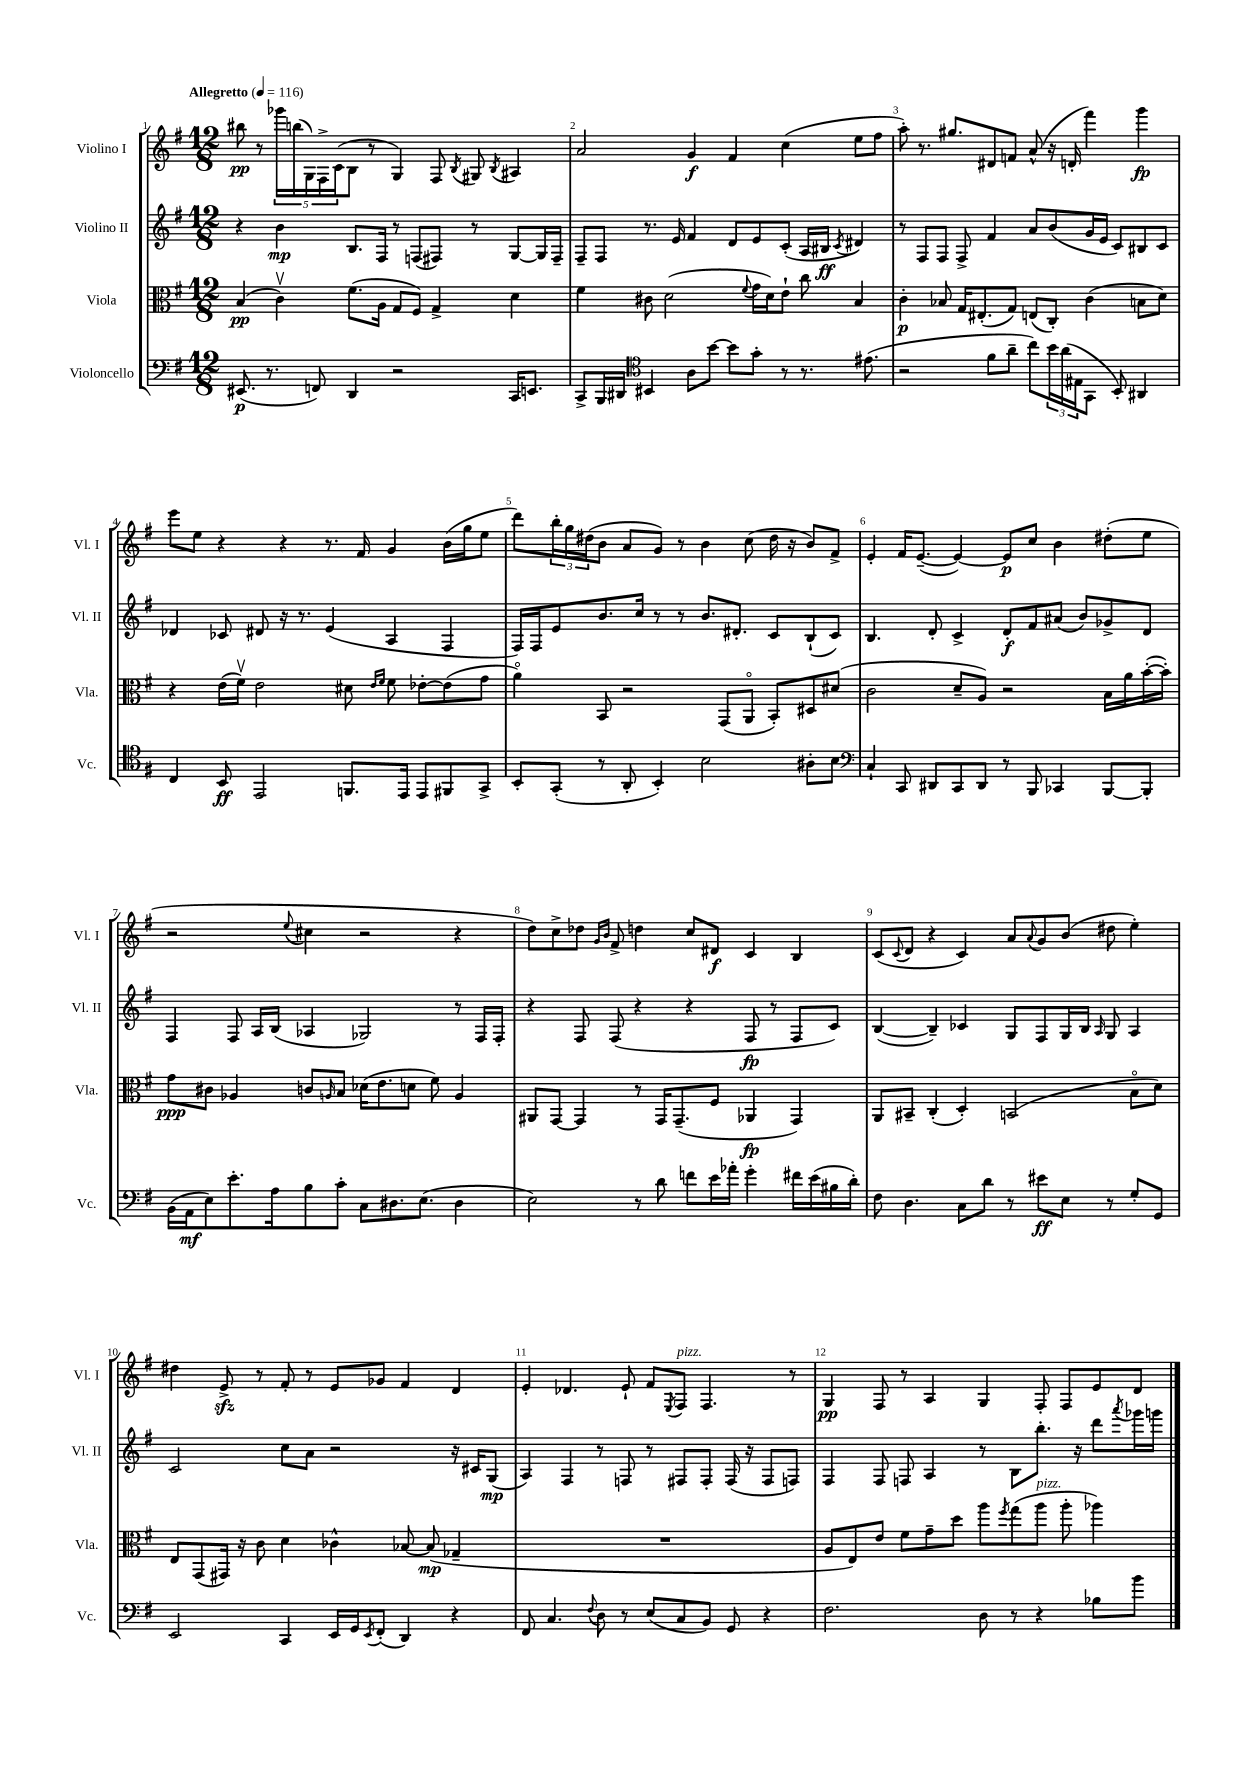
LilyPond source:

<<
\new StaffGroup <<
\new Staff = "s0" \with { instrumentName = "Violino I" shortInstrumentName = "Vl. I" } {
    \clef treble \key g \major \numericTimeSignature \time 12/8 \tempo "Allegretto" 4 = 116
    bis''8\pp r8 \tuplet 5/4 { ges'''16 b''16( g16) fis16-> c'16( } b8 r8 g4) fis8 \acciaccatura { b8 } gis8 \acciaccatura { b8 } ais4 |
    a'2 g'4\f fis'4 c''4( e''8 fis''8 |
    a''8-.) r8. gis''8. dis'8 f'8 a'8-^( r16 d'16-. fis'''4) g'''4\fp |
    e'''8 e''8 r4 r4 r8. fis'16 g'4 b'16( g''16 e''8 |
    d'''8) \tuplet 3/2 { b''16-. g''16 dis''16( } b'8 a'8 g'8) r8 b'4 c''8( dis''16 r16 b'8) fis'8-> |
    e'4-. fis'16 e'8.~--( e'4~) e'8\p c''8 b'4 dis''8-.( e''8 |
    r2 \appoggiatura { e''8 } cis''4 r2 r4 |
    d''8) c''8-> des''8 \grace { g'16 b'16 } fis'8-> d''4 c''8 dis'8\f c'4 b4 |
    c'8( \appoggiatura { c'8 } d'8 r4 c'4) a'8 \appoggiatura { a'8 } g'8 b'8( dis''8 e''4-.) |
    dis''4 e'8->\sfz r8 fis'8-. r8 e'8 ges'8 fis'4 d'4 |
    e'4-. des'4. e'8-! fis'8 \acciaccatura { e8 } fis8^\markup { \italic "pizz." } fis4. r8 |
    g4\pp fis8 r8 a4 g4 fis8-. fis8 e'8 d'8 \bar "|." |
}
\new Staff = "s1" \with { instrumentName = "Violino II" shortInstrumentName = "Vl. II" } {
    \clef treble \key g \major \numericTimeSignature \time 12/8
    r4 b'4\mp b8. fis16 r8 f8( fis8) r8 g8~ g16 fis16-- |
    fis8-- fis8 r8. e'16 fis'4 d'8 e'8 c'8-.( a16 bis16\ff \acciaccatura { c'8 } dis'4) |
    r8 fis8 fis8 fis8-> fis'4 a'8 b'8( g'16 e'16 c'8) bis8 c'8 |
    des'4 ces'8 dis'8 r16 r8. e'4( a4 fis4 |
    fis16) fis16 e'8 b'8. c''16 r8 r8 b'8. dis'8.-. c'8 b8-!( c'8) |
    b4. d'8-. c'4-> d'8-.\f fis'8 ais'8( b'8) ges'8-> d'8 |
    fis4 fis8 a16 b16( aes4 ges2) r8 fis16 fis16-. |
    r4 fis8 fis8( r4 r4 fis8\fp r8 fis8 c'8) |
    b4~( b4--) ces'4 g8 fis8 g16 b16 \grace { a16 } g8 a4 |
    c'2 c''8 a'8 r2 r16 cis'16 g8\mp( |
    a4) fis4 r8 f8 r8 fis8 fis8-. fis16( r16 fis8 f8) |
    fis4 fis8 f8 a4 r8 b8 b''8.-. r16 d'''8 \acciaccatura { a'''8 } ges'''16 g'''16 \bar "|." |
}
\new Staff = "s2" \with { instrumentName = "Viola" shortInstrumentName = "Vla." } {
    \clef alto \key g \major \numericTimeSignature \time 12/8
    b4\pp( c'4\upbow) fis'8.( a16 g8 fis8) g4-> d'4 |
    fis'4 cis'8 d'2( \appoggiatura { fis'8 } g'16 d'16) e'8-! c''8 b4 |
    c'4-.\p bes8 g16 eis8.-.( g8) e8( c8-.) c'4( b8 d'8) |
    r4 e'16( fis'16\upbow) e'2 dis'8 \grace { e'16 fis'16 } fis'8 ees'8~-. ees'8( g'8 |
    a'4\flageolet) b,8 r2 g,8( a,8\flageolet b,8-.) dis8 dis'8( |
    c'2 d'8-- a8) r2 b16 a'16 b'16~-.( b'16-.) |
    g'8\ppp cis'8 aes4 c'8 \grace { a16 } b8 des'16( e'8. d'8 fis'8) a4 |
    ais,8 g,8~ g,4 r8 g,16 g,8.--( fis8 aes,4\fp g,4) |
    a,8 bis,8-- c4-.( d4-.) b,2( b8\flageolet d'8) |
    e8 g,8( gis,16) r16 c'8 d'4 ces'4-^ bes8~ bes8\mp( ges4-- |
    R1. |
    a8 e8) e'8 fis'8 g'8-- d''8 a''8 \acciaccatura { fis''8 } g''8( a''8^\markup { \italic "pizz." } a''8-. aes''4) \bar "|." |
}
\new Staff = "s3" \with { instrumentName = "Violoncello" shortInstrumentName = "Vc." } {
    \clef bass \key g \major \numericTimeSignature \time 12/8
    eis,8.\p( r8. f,8) d,4 r2 c,16 e,8. |
    c,8-> b,,16 dis,16 \clef tenor bis,4 a8 b'8~ b'8 g'8-. r8 r8. eis'8.( |
    r2 fis'8 a'8-- c''8) \tuplet 3/2 { b'16 a'16( eis16 } g,8 b,8-.) ais,4 |
    c4 b,8\ff e,2 f,8. e,16 e,8 fis,8 g,8-> |
    b,8-. g,8-.( r8 a,8-. b,4-.) b2 ais8-. b8 |
    \clef bass c4-! c,8 dis,8 c,8 dis,8 r8 b,,8 ces,4 b,,8~ b,,8-. |
    b,16( a,16\mf e8) e'8.-. a16 b8 c'8-. c8 dis8. e8.( dis4 |
    e2) r8 d'8 f'8 e'16 aes'16-. g'4-. fis'16 e'16( bis16 d'16-.) |
    fis8 d4. c8 d'8 r8 eis'8\ff e8 r8 g8-. g,8 |
    e,2 c,4 e,16 g,16 \acciaccatura { e,8 } fis,8-.( d,4) r4 |
    fis,8 c4. \appoggiatura { fis8 } d8 r8 e8( c8 b,8) g,8 r4 |
    fis2. d8 r8 r4 bes8 b'8 \bar "|." |
}
>>
>>
\layout { \context { \Score \override BarNumber.break-visibility = ##(#f #t #t) barNumberVisibility = #all-bar-numbers-visible } }
